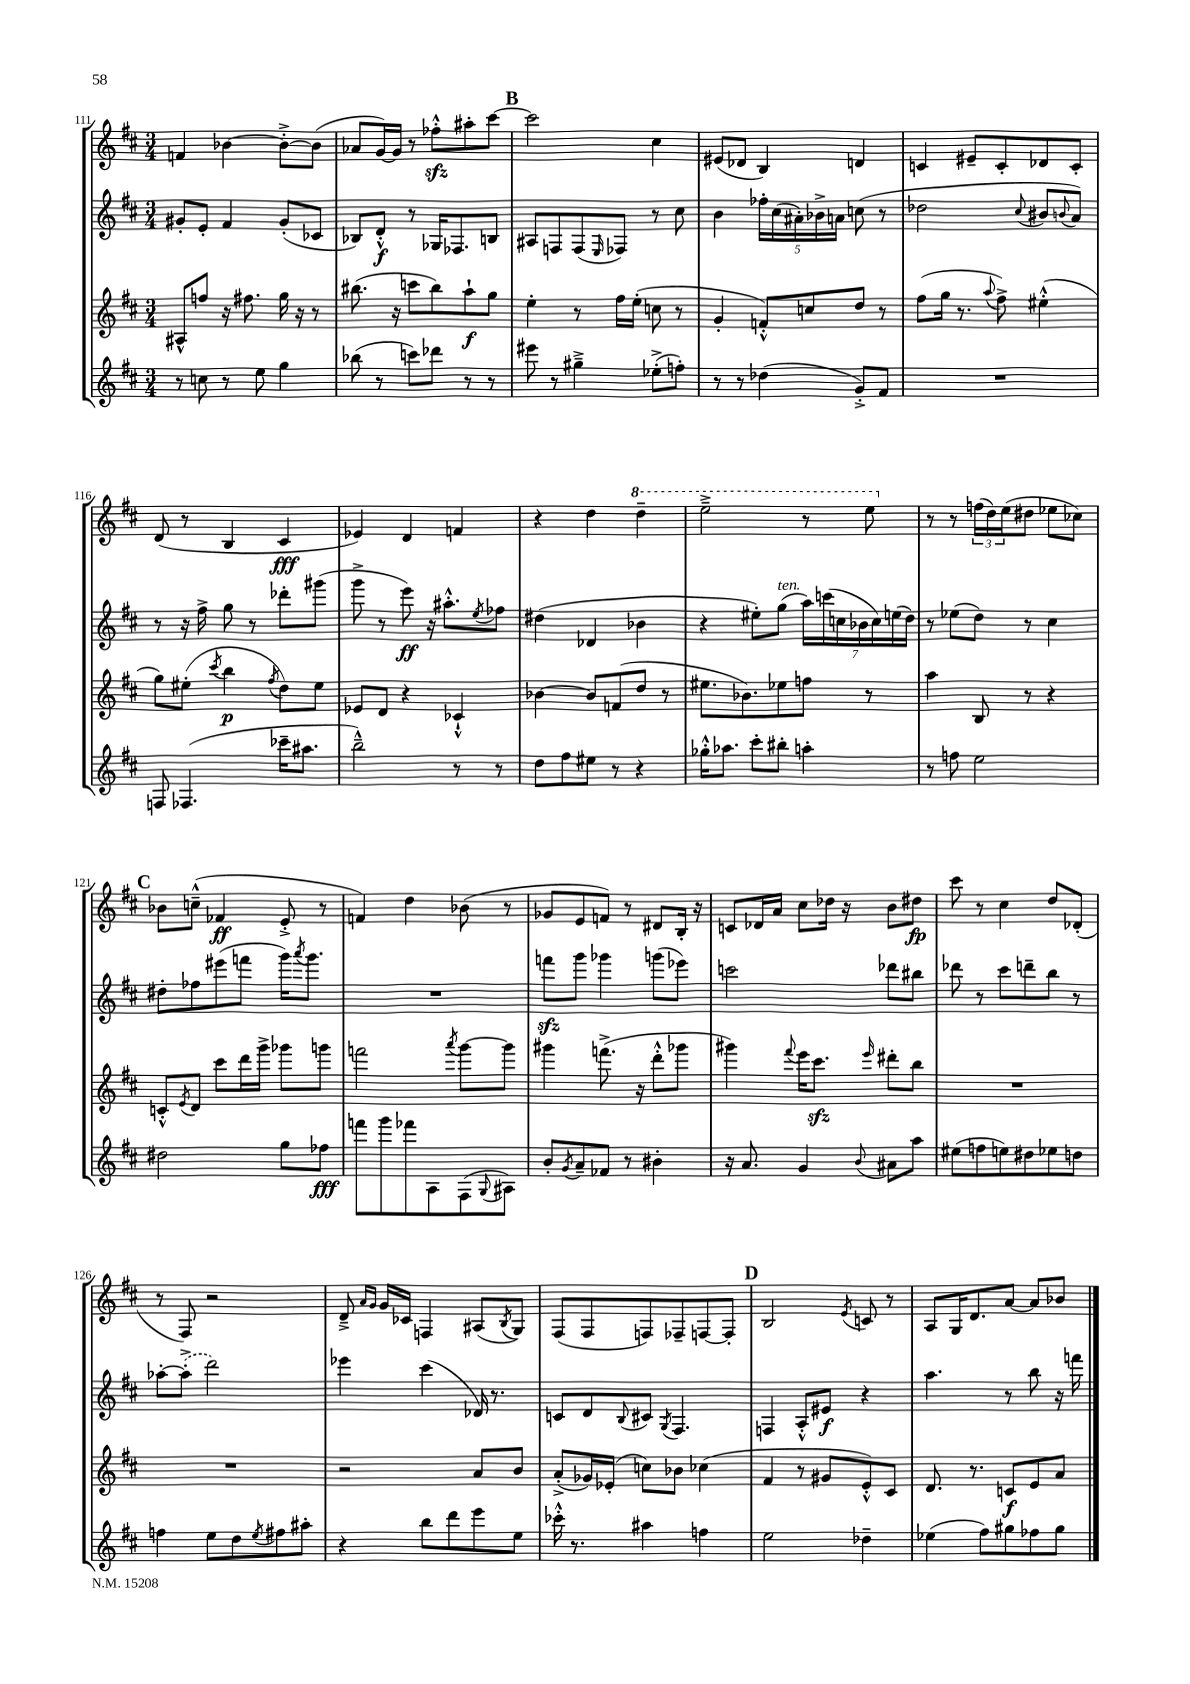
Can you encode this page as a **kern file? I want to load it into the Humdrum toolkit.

**kern	**kern	**kern	**kern
*staff4	*staff3	*staff2	*staff1
*clefG2	*clefG2	*clefG2	*clefG2
*k[f#c#]	*k[f#c#]	*k[f#c#]	*k[f#c#]
*M3/4	*M3/4	*M3/4	*M3/4
8r	8A#^^	8g#'	4f
8cc	8ff	8e'	.
8r	16r	4f#	[4b-
.	8.ff#	.	.
8ee	.	.	.
4gg	16gg	(8g#'	8b-'^_
.	16r	.	.
.	8r	8c-	(8b-]
=	=	=	=
(8bb-	(8.bb#	8B-)	8a-
8r	.	8d'^^	[16g)
.	16r	.	16g]
8ccc)	8ccc	8r	8r
8ddd-	8bb#)	16G-	8ff-'^^
.	.	8.F-	.
8r	8aa`	.	8aa#'
8r	8gg	8B	[8ccc#
=	=	=	=
8eee#	4ee'	8A#	2ccc#]
8r	.	8F	.
4gg#~^	8r	(8F	.
.	.	16qqE	.
.	16ff#	8F-)	.
.	(16ee'	.	.
(8ee-'^	8cc	8r	4cc#
8ff')	8r	8cc#	.
=	=	=	=
8r	4g'	4b	(8e#
8r	.	.	8d-
(4dd-	8f'^^)	20ff-'	4B)
.	.	(20cc#	.
.	.	20a#')	.
.	8cc	.	.
.	.	20b-^	.
.	.	20a	.
8g'^)	8dd	(8cc	4d
8f#	8r	8r	.
=	=	=	=
2.r	(8ff#	2dd-	4c
.	16gg	.	.
.	8.r	.	.
.	.	.	8e#~
.	8qqaa	.	.
.	8ff#^)	.	8c'
.	.	8qqcc#	.
.	(4ee#'^^	8b#	8d-
.	.	8qqb	.
.	.	8a)	8c'
=	=	=	=
8F	8gg)	8r	(8d
(4.F-	(8ee#'	16r	8r
.	.	16ff#^	.
.	8qccc#	.	.
.	4bb	8gg	4B
.	.	8r	.
.	8qff#	.	.
16ccc-~	8dd)	8ddd-'	4c#
8.aa#	.	.	.
.	8ee#	(8ggg#	.
=	=	=	=
2bb~^^)	8e-	8ggg^	4e-)
.	8d	8r	.
.	4r	8eee)	4d
.	.	16r	.
.	.	8.aa#'^^	.
8r	4c-`^^	.	4f
.	.	8qee	.
8r	.	8ff-	.
=	=	=	=
8dd	[4b-	(4dd#	4r
8ff#	.	.	.
8ee#	8b-]	4d-	4dd
8r	(8f	.	.
4r	8dd	4b-	4ddd~
.	8r	.	.
=	=	=	=
16gg-'^^	8.ee#	4r	2eee~^
8.aa-	.	.	.
.	8.b-)	.	.
8ccc#'	.	8ee#')	.
8bb#'	8ee-	(8gg	.
4aa'	8ff	28aa)	8r
.	.	(28ccc	.
.	.	28cc	.
.	.	28b-	.
.	8r	.	8eee
.	.	28cc)	.
.	.	(28ee	.
.	.	28dd)	.
=	=	=	=
8r	4aa	8r	8r
8ff	.	(8ee-	8r
2ee	8B	8dd)	(24ff
.	.	.	24dd)
.	.	.	(24ee
.	8r	8r	8dd#
.	4r	4cc#	8ee-
.	.	.	8cc-)
=	=	=	=
2dd#	8c'^^	8dd#'	8b-
.	8qe	.	.
.	8d	8ff-	(8cc~^^
.	8ccc#	(8eee#	4f-
.	16ddd	8fff	.
.	16ggg^	.	.
8gg	8ggg-	16ggg)	8e'^
.	.	8qaaa	.
.	.	8.ggg	.
8ff-	8ggg	.	8r
=	=	=	=
8fff	2fff	2.r	4f)
8ggg	.	.	.
8fff-	.	.	4dd
8A	.	.	.
.	8qaaa	.	.
(8F#	[8ggg	.	(8b-
8qqG	.	.	.
8A#)	8ggg]	.	8r
=	=	=	=
8b'	4ggg#	8fff	8g-
8qg	.	.	.
8a~	.	8ggg	8e
8f-	(8.fff^	4ggg-	8f)
8r	.	.	8r
.	16r	.	.
4b#'	8ddd'^^	(8ggg	8d#
.	8ggg-	8eee-)	16B'
.	.	.	16r
=	=	=	=
16r	4ggg#)	2ccc	8c
8.a	.	.	.
.	.	.	16d-
.	.	.	16a
.	8qqfff#	.	.
4g	16eee	.	8cc#
.	8.ccc#	.	.
.	.	.	16dd-
.	.	.	16r
8qqb	16qqeee	.	.
8a#	8ddd#'	8ddd-	8b
8aa	8bb	8bb#	8dd#
=	=	=	=
(8ee#	2.r	8ddd-	8ccc#
8ff	.	8r	8r
8ee)	.	8ccc#	4cc#
8dd#	.	8ddd~	.
8ee-	.	8bb	8dd
8dd	.	8r	(8d-'
=	=	=	=
4ff	2.r	[8aa-'	8r
.	.	(8aa-'^]	8F#)
8ee	.	2ddd)	2r
8dd	.	.	.
8qee	.	.	.
8ff#	.	.	.
8aa#'	.	.	.
=	=	=	=
4r	2r	4eee-	8d~^
.	.	.	16qqa
.	.	.	16qqg
.	.	.	16g
.	.	.	16c-
8bb	.	(4ccc#	4F
8ddd	.	.	.
8eee	8a	16d-)	(8A#
.	.	8.r	.
.	.	.	8qB
8ee	8b	.	8G)
=	=	=	=
16ccc-'^^	(8a'^	8c	(8F#
8.r	.	.	.
.	16g-)	8d	8F#
.	(16e-'	.	.
.	.	8qqB	.
4aa#	8cc)	8c#	8F)
.	.	8qG	.
.	8b-	4.F#	8F-~
4ff	(4cc-	.	[8F
.	.	.	8F']
=	=	=	=
2ee	4f#	4F	2B
.	8r	8A'^^	.
.	8g#	8e#	.
.	.	.	8qe
4dd-~	8e'^^)	4r	8c
.	8c#	.	8r
=	=	=	=
(4ee-	8.d	4.aa	8A
.	.	.	16G
.	8.r	.	8.d
8ff#)	.	.	.
8gg#	8c	8r	[8a
8ff-	8e	8bb	8a]
8gg#	8a	16r	8b-
.	.	16fff	.
==	==	==	==
*-	*-	*-	*-
